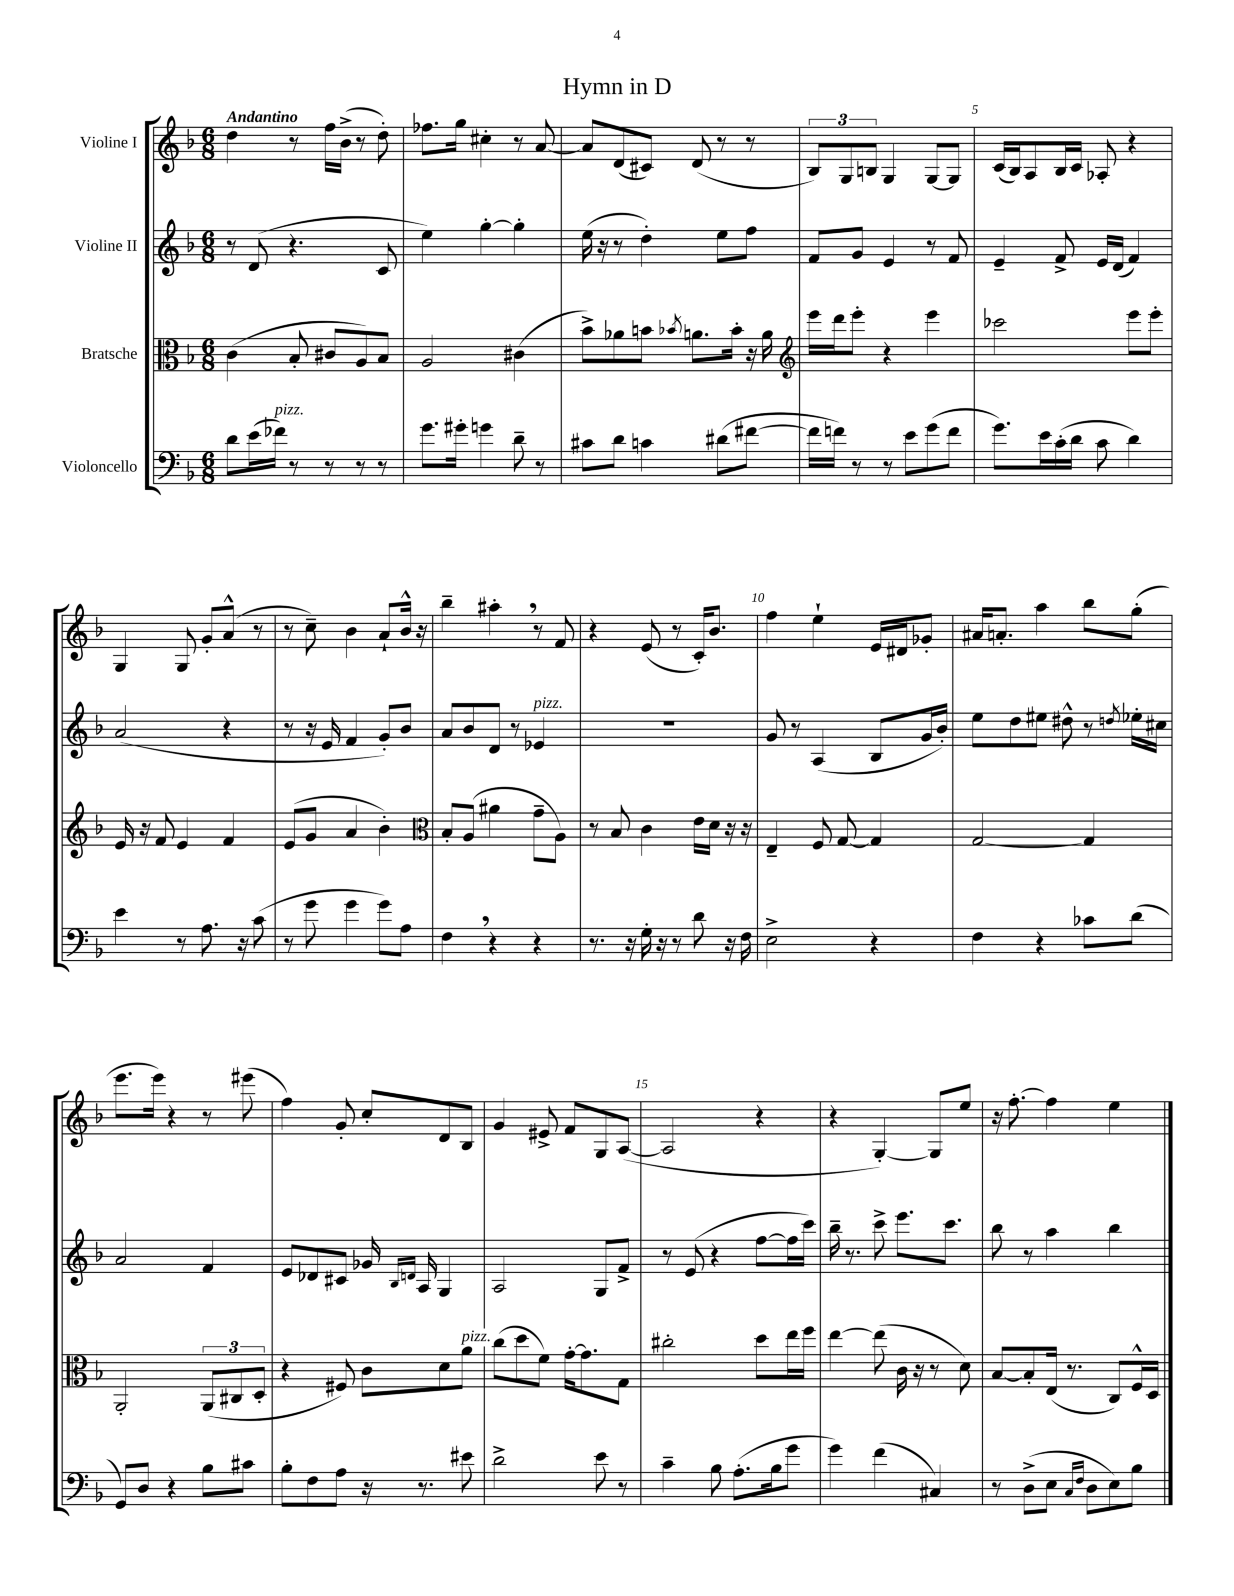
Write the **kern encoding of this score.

**kern	**kern	**kern	**kern
*staff4	*staff3	*staff2	*staff1
*clefF4	*clefC3	*clefG2	*clefG2
*k[b-]	*k[b-]	*k[b-]	*k[b-]
*M6/8	*M6/8	*M6/8	*M6/8
8d	(4c	8r	4dd
(16e	.	(8d	.
16f-)	.	.	.
8r	8B-'	4.r	8r
8r	8c#	.	16ff
.	.	.	(16b-^
8r	8A)	.	8r
8r	8B-	8c	8dd')
=	=	=	=
8.g	2A	4ee)	8.ff-
16g#'	.	.	16gg
4g	.	[4gg'	4cc#'
8d~	(4c#	4gg']	8r
8r	.	.	[8a
=	=	=	=
8c#	8b-^)	(16ee	8a]
.	.	16r	.
8d	8a-	8r	(8d
4c	8b	4dd')	8c#)
.	8qb-	.	.
.	8.a	.	(8d
(8d#	.	8ee	8r
.	16b-'	.	.
[8f#	16r	8ff	8r
.	16a	.	.
=	=	=	=
*	*clefG2	*	*
16f#]	16eee	8f	12B-)
16f)	16ddd	.	.
.	.	.	12G
8r	8eee'	8g	.
.	.	.	12B
8r	4r	4e	4G
8e	.	.	.
(8g	4eee	8r	[8G
8f	.	8f	8G]
=	=	=	=
8.g)	2ccc-	4e~	(16c
.	.	.	16B-)
.	.	.	8A
16e	.	.	.
(16c'	.	8f^	16B-
16d	.	.	16c
8c	.	16e	8A-'
.	.	(16d	.
4d)	8eee	4f)	4r
.	8eee'	.	.
=	=	=	=
4e	16e	(2a	4G
.	16r	.	.
.	8f	.	.
8r	4e	.	8G
8.A	.	.	8g'
.	4f	4r	(8a^^
16r	.	.	.
(8c	.	.	8r
=	=	=	=
8r	(8e	8r	8r
8g	8g	16r	8cc~)
.	.	16e	.
4g	4a	4f	4b-
8g)	4b-')	8g')	8a`
8A	.	8b-	16b-^^
.	.	.	16r
=	=	=	=
*	*clefC3	*	*
4F	8B-'	8a	4bb-~
.	(8A	8b-	.
4r	4a#	8d	4aa#'
.	.	8r	.
4r	8g~	4e-	8r
.	8A)	.	8f
=	=	=	=
8.r	8r	2.r	4r
.	8B-	.	.
16r	.	.	.
16G'	4c	.	(8e
16r	.	.	.
8r	.	.	8r
8d	16e	.	16c')
.	16d	.	8.b-
16r	16r	.	.
16F	16r	.	.
=	=	=	=
2E^	4E~	8g	4ff
.	.	8r	.
.	8F	(4A	4ee`
.	[8G	.	.
4r	4G]	8B-	16e
.	.	.	16d#
.	.	16g	8g-'
.	.	16b-')	.
=	=	=	=
4F	[2G	8ee	16a#
.	.	.	8.a'
.	.	8dd	.
4r	.	8ee#	4aa
.	.	8dd#^^	.
8c-	4G]	8r	8bb-
.	.	8qdd	.
(8d	.	16ee-'	(8gg'
.	.	16cc#	.
=	=	=	=
8GG)	2AA'	2a	8.eee
8D	.	.	.
.	.	.	16eee)
4r	.	.	4r
8B-	(12AA	4f	8r
.	12C#	.	.
8c#	.	.	(8eee#
.	12D'	.	.
=	=	=	=
8B-'	4r	8e	4ff)
8F	.	8d-	.
8A	8F#)	8c#	8g'
16r	8c	16g-	8cc'
.	.	16qqB-	.
.	.	16qqd	.
8.r	.	16A	.
.	8d	4G	8d
8e#	8a	.	8B-
=	=	=	=
2d^	(8cc	2A	4g
.	8dd	.	.
.	8f)	.	8e#^
.	[16g'	.	8f
.	8.g]	.	.
8e	.	8G	8G
8r	8G	8f^	([8A
=	=	=	=
4c~	2cc#'	8r	2A]
.	.	(8e	.
8B-	.	4r	.
(8.A'	.	.	.
.	8dd	[8ff	4r
16B-	.	.	.
8g	16ee	16ff]	.
.	16ff	16ccc)	.
=	=	=	=
4g)	[4ee	16bb-~	4r
.	.	8.r	.
(4f	(8ee]	8ccc^	[4G')
.	16c	8.eee	.
.	16r	.	.
4C#)	8r	.	8G]
.	.	8.ccc	.
.	8d)	.	8ee
=	=	=	=
8r	[8B-	8bb-	16r
.	.	.	[8.ff'
(8D^	8B-']	8r	.
8E	(16E	4aa	4ff]
.	8.r	.	.
16qqC	.	.	.
16qqF	.	.	.
8D	.	.	.
8E)	8C)	4bb-	4ee
8B-	16F^^	.	.
.	16D	.	.
==	==	==	==
*-	*-	*-	*-
